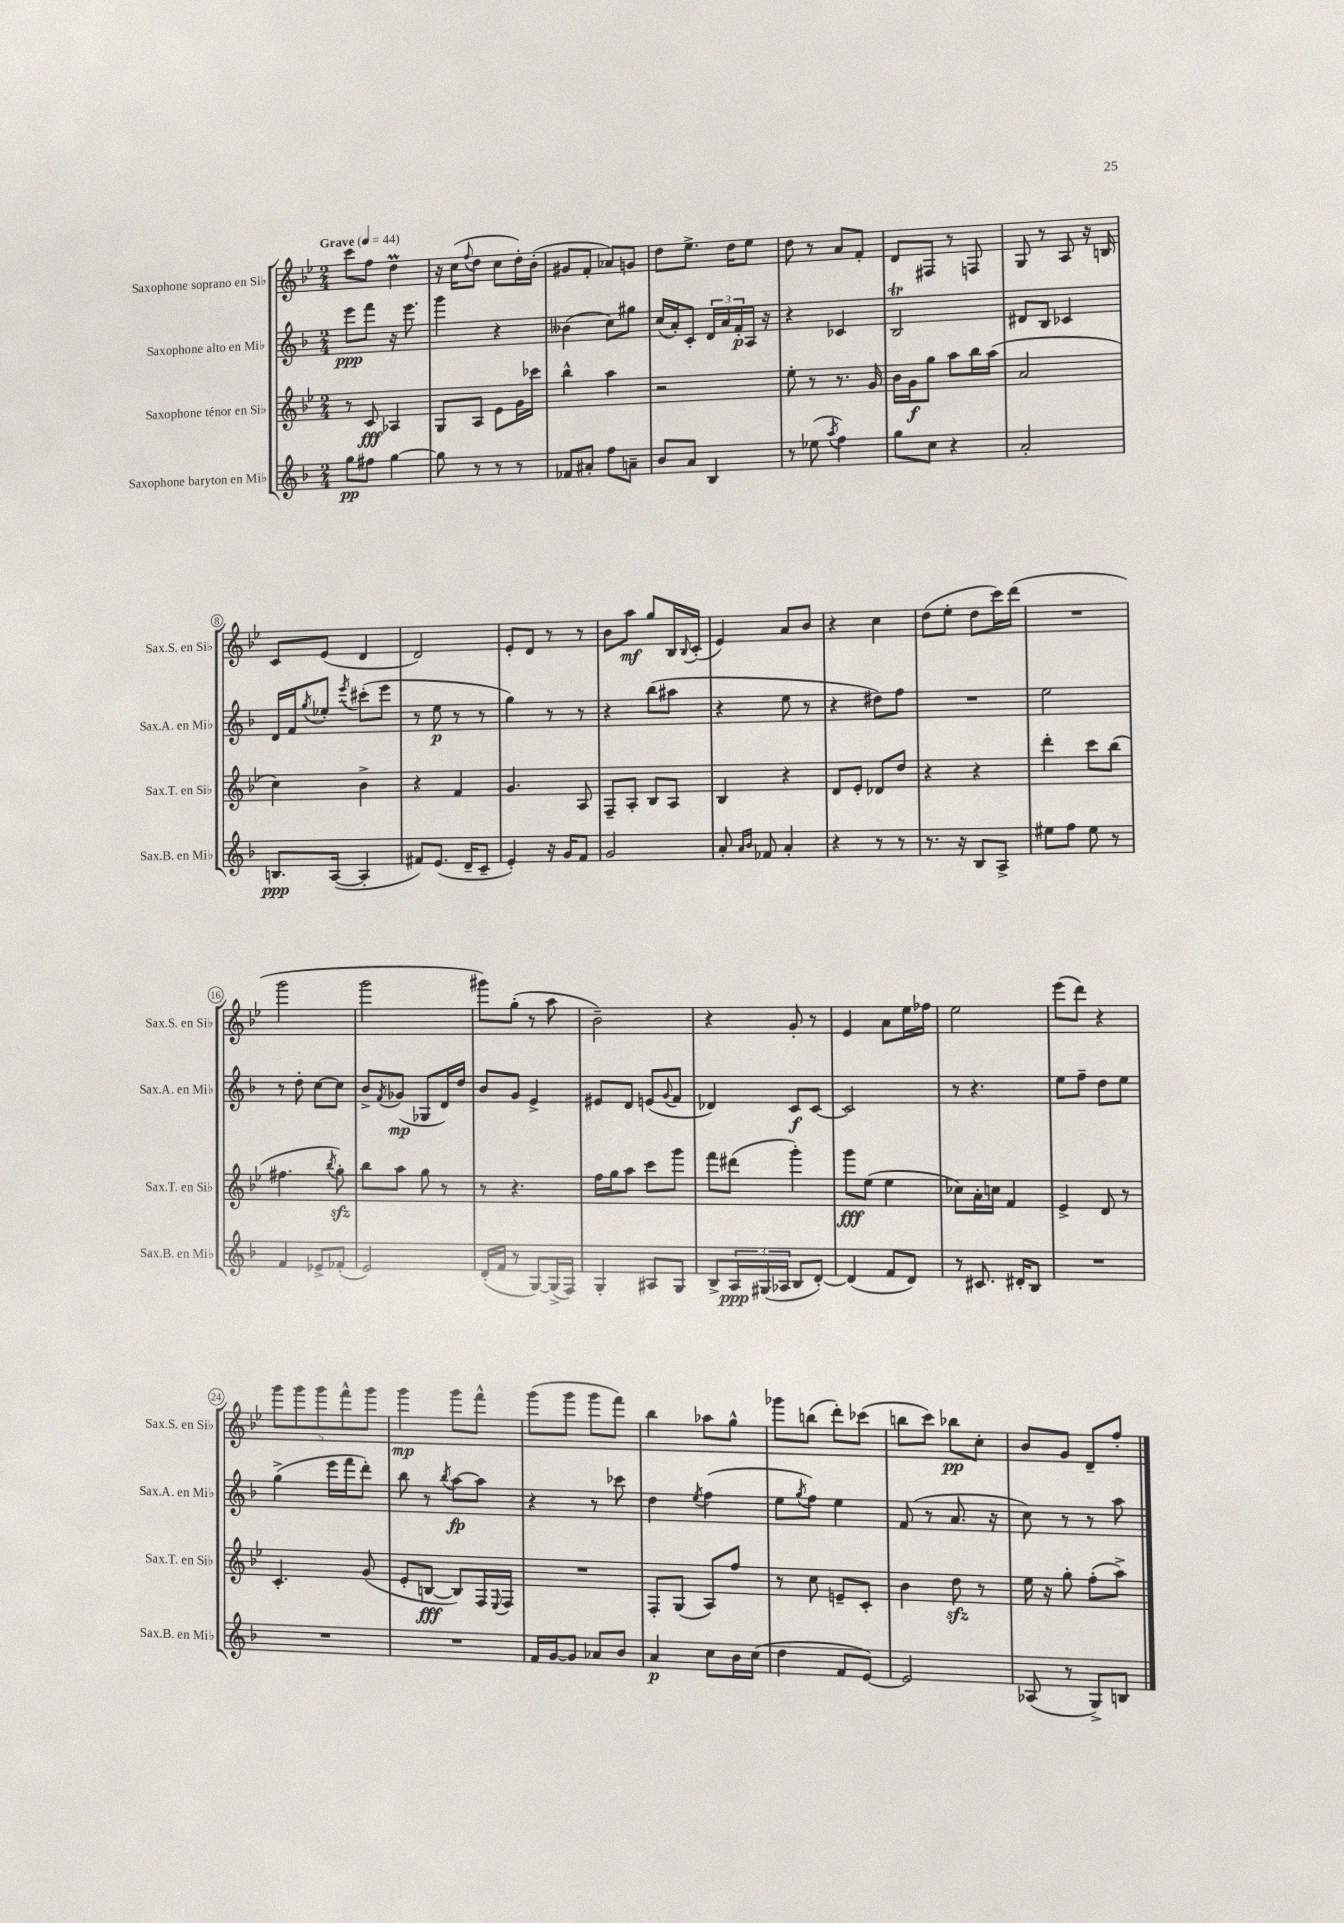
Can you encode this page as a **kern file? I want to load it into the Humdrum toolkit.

**kern	**dynam	**kern	**dynam	**kern	**dynam	**kern	**dynam
*part4	*part4	*part3	*part3	*part2	*part2	*part1	*part1
*staff4	*staff4	*staff3	*staff3	*staff2	*staff2	*staff1	*staff1
*I"Saxophone baryton en Mi♭	*	*I"Saxophone ténor en Si♭	*	*I"Saxophone alto en Mi♭	*	*I"Saxophone soprano en Si♭	*
*I'Sax.B. en Mi♭	*	*I'Sax.T. en Si♭	*	*I'Sax.A. en Mi♭	*	*I'Sax.S. en Si♭	*
*clefG2	*	*clefG2	*	*clefG2	*	*clefG2	*
*k[b-]	*	*k[b-e-]	*	*k[b-]	*	*k[b-e-]	*
*M2/4	*	*M2/4	*	*M2/4	*	*M2/4	*
*MM44	*	*MM44	*	*MM44	*	*MM44	*
=1	=1	=1	=1	=1	=1	=1	=1
!	!	!	!	!	!	!LO:TX:a:B:t=Grave	!
8gg\L	pp	8r	.	8eee\L	ppp	8ccc\L	.
8ff#X\J	.	8c/	fff	8fff\J	.	8ff\J	.
[4gg\	.	4A-X/	.	16r	.	4ddm\	.
.	.	.	.	8.eee\	.	.	.
=2	=2	=2	=2	=2	=2	=2	=2
8gg\]	.	8G/L	.	4ggg\	.	16r	.
.	.	.	.	.	.	(16cc\KL	.
.	.	.	.	.	.	8qqff/	.
8r	.	8A/J	.	.	.	8dd\J	.
8r	.	8e-\L	.	4r	.	8cc\L	.
8r	.	16g\L	.	.	.	16dd'\L)	.
.	.	16ccc-X\JJ	.	.	.	(16b-'\JJ	.
=3	=3	=3	=3	=3	=3	=3	=3
8f-X/L	.	4bb-^^\	.	(4b--X\	.	8g#X/L	.
8a#X'/J	.	.	.	.	.	8f'/J	.
8ff\L	.	4aa\	.	8cc\L)	.	8a-X/L)	.
8an~\J	.	.	.	8gg#X\J	.	8gn/J	.
=4	=4	=4	=4	=4	=4	=4	=4
8b-/L	.	2r	.	(16cc/LL	.	8dd\L	.
.	.	.	.	16a'/J)	.	.	.
8a/J	.	.	.	8c'/J	.	8.ee-^\J	.
4B-/	.	.	.	24d/LL	.	.	.
.	.	.	.	24a/	.	.	.
.	.	.	.	.	.	16dd\KL	.
.	.	.	.	24f'/	p	.	.
.	.	.	.	16A/JJ	.	8ee-\J	.
.	.	.	.	16r	.	.	.
=5	=5	=5	=5	=5	=5	=5	=5
8r	.	8ee-'\	.	4r	.	8dd\	.
(8ee-X\	.	8r	.	.	.	8r	.
8qaa/	.	.	.	.	.	.	.
4ff\)	.	8.r	.	4c-X/	.	8a/L	.
.	.	.	.	.	.	8f'/J	.
.	.	16g/	.	.	.	.	.
=6	=6	=6	=6	=6	=6	=6	=6
8gg\L	.	16b-\LL	.	2B-T/	.	8d/L	.
.	.	16g\J	f	.	.	.	.
8cc\J	.	8gg\J	.	.	.	8F#X/J	.
4r	.	8aa\L	.	.	.	8r	.
.	.	16bb-\L	.	.	.	8Fn/	.
.	.	(16aa\JJ	.	.	.	.	.
=7	=7	=7	=7	=7	=7	=7	=7
2a'/	.	2a/	.	8d#X/L	.	8G/	.
.	.	.	.	8B-/J	.	8r	.
.	.	.	.	4c-X/	.	8A/	.
.	.	.	.	.	.	16r	.
.	.	.	.	.	.	16Bn/	.
!!LO:LB:g=z
=8	=8	=8	=8	=8	=8	=8	=8
8.Bn/L	ppp	4cc\)	.	16d/LL	.	8c/L	.
.	.	.	.	16f/J	.	.	.
.	.	.	.	8qgg/	.	.	.
.	.	.	.	8ee-X'/J	.	(8e-/J	.
([16A/Jk	.	.	.	.	.	.	.
.	.	.	.	8qeee/	.	.	.
4A'/]	.	4b-^\	.	(8ccc#X'\L	.	4d/	.
.	.	.	.	8eee\J	.	.	.
=9	=9	=9	=9	=9	=9	=9	=9
8f#X/L)	.	4r	.	8r	.	2d/)	.
(8.e/J	.	.	.	8ee\	p	.	.
.	.	4f/	.	8r	.	.	.
16d~/KL	.	.	.	.	.	.	.
8c~/J	.	.	.	8r	.	.	.
=10	=10	=10	=10	=10	=10	=10	=10
4e'/)	.	4.g/	.	4gg\)	.	8e-'/L	.
.	.	.	.	.	.	8d/J	.
16r	.	.	.	8r	.	8r	.
16g/KL	.	.	.	.	.	.	.
8f/J	.	8A/	.	8r	.	8r	.
=11	=11	=11	=11	=11	=11	=11	=11
2g/	.	8F~/L	.	4r	.	8b-\L	.
.	.	8A'/J	.	.	.	8aa\J	mf
.	.	8B-/L	.	(8bb-\L	.	8gg/L	.
.	.	8A/J	.	8aa#X\J	.	16B-/L	.
.	.	.	.	.	.	8qqB-/	.
.	.	.	.	.	.	(16c'/JJ	.
=12	=12	=12	=12	=12	=12	=12	=12
8a'/	.	4B-/	.	4r	.	4e-/)	.
16qqa/LL	.	.	.	.	.	.	.
16qqb-/JJ	.	.	.	.	.	.	.
8f-X/	.	.	.	.	.	.	.
4a'/	.	4r	.	8ee\	.	8a/L	.
.	.	.	.	8r	.	8b-/J	.
=13	=13	=13	=13	=13	=13	=13	=13
4r	.	8d/L	.	4r	.	4r	.
.	.	8e-'/J	.	.	.	.	.
8r	.	8d-X/L	.	8dd#X\L)	.	4cc\	.
8r	.	8dd/J	.	8ff\J	.	.	.
=14	=14	=14	=14	=14	=14	=14	=14
8.r	.	4r	.	2r	.	(8dd\L	.
.	.	.	.	.	.	8ee-'\J	.
16r	.	.	.	.	.	.	.
8B-/L	.	4r	.	.	.	8dd\L	.
8A^/J	.	.	.	.	.	16ccc\L)	.
.	.	.	.	.	.	(16ddd\JJ	.
=15	=15	=15	=15	=15	=15	=15	=15
8ee#X\L	.	4ddd'\	.	2ee\	.	2r	.
8ff\J	.	.	.	.	.	.	.
8ee#\	.	8ccc\L	.	.	.	.	.
8r	.	(8bb-\J	.	.	.	.	.
!!LO:LB:g=z
=16	=16	=16	=16	=16	=16	=16	=16
4f/	.	4.ff#X\	.	8r	.	2ggg\	.
.	.	.	.	8dd'\	.	.	.
8e-X^/L	.	.	.	[8cc\L	.	.	.
.	.	8qbb-/	.	.	.	.	.
(8f-X'/J	.	8ggzz'\)	.	8cc\J]	.	.	.
=17	=17	=17	=17	=17	=17	=17	=17
2e/)	.	8bb-\L	.	8b-^/L	.	2ggg\	.
.	.	.	.	8qf/	.	.	.
.	.	8aa\J	.	(8g-X/J	mp	.	.
.	.	8gg\	.	8G-X/L	.	.	.
.	.	8r	.	16d/L)	.	.	.
.	.	.	.	16dd/JJ	.	.	.
=18	=18	=18	=18	=18	=18	=18	=18
(16d'/LL	.	8r	.	8b-/L	.	8ggg#X\L)	.
16f/JJ	.	.	.	.	.	.	.
8r	.	4.r	.	8g/J	.	(8gg'\J	.
[8G/L)	.	.	.	4e^/	.	8r	.
(16G^/L]	.	.	.	.	.	8aa\	.
16F/JJ)	.	.	.	.	.	.	.
=19	=19	=19	=19	=19	=19	=19	=19
4G'/	.	16ff\LL	.	8e#X/L	.	2b-~\)	.
.	.	16gg\J	.	.	.	.	.
.	.	8aa\J	.	8d/J	.	.	.
8A#X/L	.	8ccc\L	.	(8en/L	.	.	.
.	.	.	.	8qqg/	.	.	.
8G/J	.	8ggg\J	.	8f/J	.	.	.
=20	=20	=20	=20	=20	=20	=20	=20
8B-^/L	.	8fff\L	.	4d-X/)	.	4r	.
24A/L	ppp	(8ddd#X\J	.	.	.	.	.
(24G#X/	.	.	.	.	.	.	.
24A-X/JJ	.	.	.	.	.	.	.
8B-/L	.	4ggg'\)	.	8c/L	f	8g'/	.
[8d'/J)	.	.	.	[8c/J	.	8r	.
=21	=21	=21	=21	=21	=21	=21	=21
(4d/]	.	8ggg\L	fff	2c/]	.	4e-/	.
.	.	(8ee-\J	.	.	.	.	.
8f/L	.	4ee-\	.	.	.	8a\L	.
8d/J)	.	.	.	.	.	16ee-\L	.
.	.	.	.	.	.	16ff-X\JJ	.
=22	=22	=22	=22	=22	=22	=22	=22
8r	.	8cc-X\L)	.	8r	.	2ee-\	.
8.c#X/	.	16a'\L	.	4.r	.	.	.
.	.	16ccn\JJ	.	.	.	.	.
.	.	4f/	.	.	.	.	.
16d#X'/KL	.	.	.	.	.	.	.
8B-/J	.	.	.	.	.	.	.
=23	=23	=23	=23	=23	=23	=23	=23
2r	.	4e-^/	.	8ee\L	.	(8eee-\L	.
.	.	.	.	8ff~\J	.	8ddd\J)	.
.	.	8d/	.	8dd\L	.	4r	.
.	.	8r	.	8ee\J	.	.	.
!!LO:LB:g=z
=24	=24	=24	=24	=24	=24	=24	=24
2r	.	4.c'/	.	(4gg^\	.	10ggg\L	.
.	.	.	.	.	.	10ggg\	.
.	.	.	.	.	.	10ggg\	.
.	.	.	.	16eee\LL	.	.	.
.	.	.	.	.	.	10fff^^\	.
.	.	.	.	16fff\J	.	.	.
.	.	(8g/	.	8ddd'\J)	.	.	.
.	.	.	.	.	.	10ggg\J	.
=25	=25	=25	=25	=25	=25	=25	=25
2r	.	8e-'/L	.	8bb-\	.	4ggg\	mp
.	.	[8Bn/J	fff	8r	.	.	.
.	.	.	.	8qbb-/	.	.	.
.	.	8B/L])	.	[8aa\L	fp	8ggg\L	.
.	.	16F/L	.	8aa\J]	.	8fff^^\J	.
.	.	8qqE-/	.	.	.	.	.
.	.	16F/JJ	.	.	.	.	.
=26	=26	=26	=26	=26	=26	=26	=26
16f/LL	.	2r	.	4r	.	(8ggg\L	.
[16g/J	.	.	.	.	.	.	.
8g/J]	.	.	.	.	.	8ggg\J	.
8a-X/L	.	.	.	8r	.	8ggg\L	.
8b-/J	.	.	.	8ccc-X\	.	8fff\J)	.
=27	=27	=27	=27	=27	=27	=27	=27
4a/	p	8F'/L	.	4dd\	.	4bb-\	.
.	.	(8G/J	.	.	.	.	.
.	.	.	.	8qee/	.	.	.
8cc\L	.	8A/L)	.	(4ff\	.	8aa-X\L	.
16b-\L	.	8ff/J	.	.	.	8gg^^\J	.
(16cc\JJ	.	.	.	.	.	.	.
=28	=28	=28	=28	=28	=28	=28	=28
4dd\	.	8r	.	8ee\L	.	8ggg-X\L	.
.	.	.	.	8qgg/	.	.	.
.	.	8cc\	.	8ff\J)	.	(8bbn\J	.
8f/L	.	8en~/L	.	4ee\	.	8ddd'\L)	.
[8e/J)	.	8c'/J	.	.	.	(8ccc-X\J	.
=29	=29	=29	=29	=29	=29	=29	=29
2e/]	.	4b-\	.	(8f/	.	8bbn\L	.
.	.	.	.	8r	.	8ccc\J)	.
.	.	8ddzz\	.	8.a/	.	8bb-X\L	pp
.	.	8r	.	.	.	8cc'\J	.
.	.	.	.	16r	.	.	.
=30	=30	=30	=30	=30	=30	=30	=30
(8A-X/	.	16ee-\	.	8cc\)	.	8b-/L	.
.	.	16r	.	.	.	.	.
8r	.	8gg'\	.	8r	.	8g/J	.
8G^/L)	.	(8ff'\L	.	8r	.	8d~/L	.
8Bn/J	.	8aa^\J)	.	8aa\	.	8ff'/J	.
==	==	==	==	==	==	==	==
*-	*-	*-	*-	*-	*-	*-	*-
